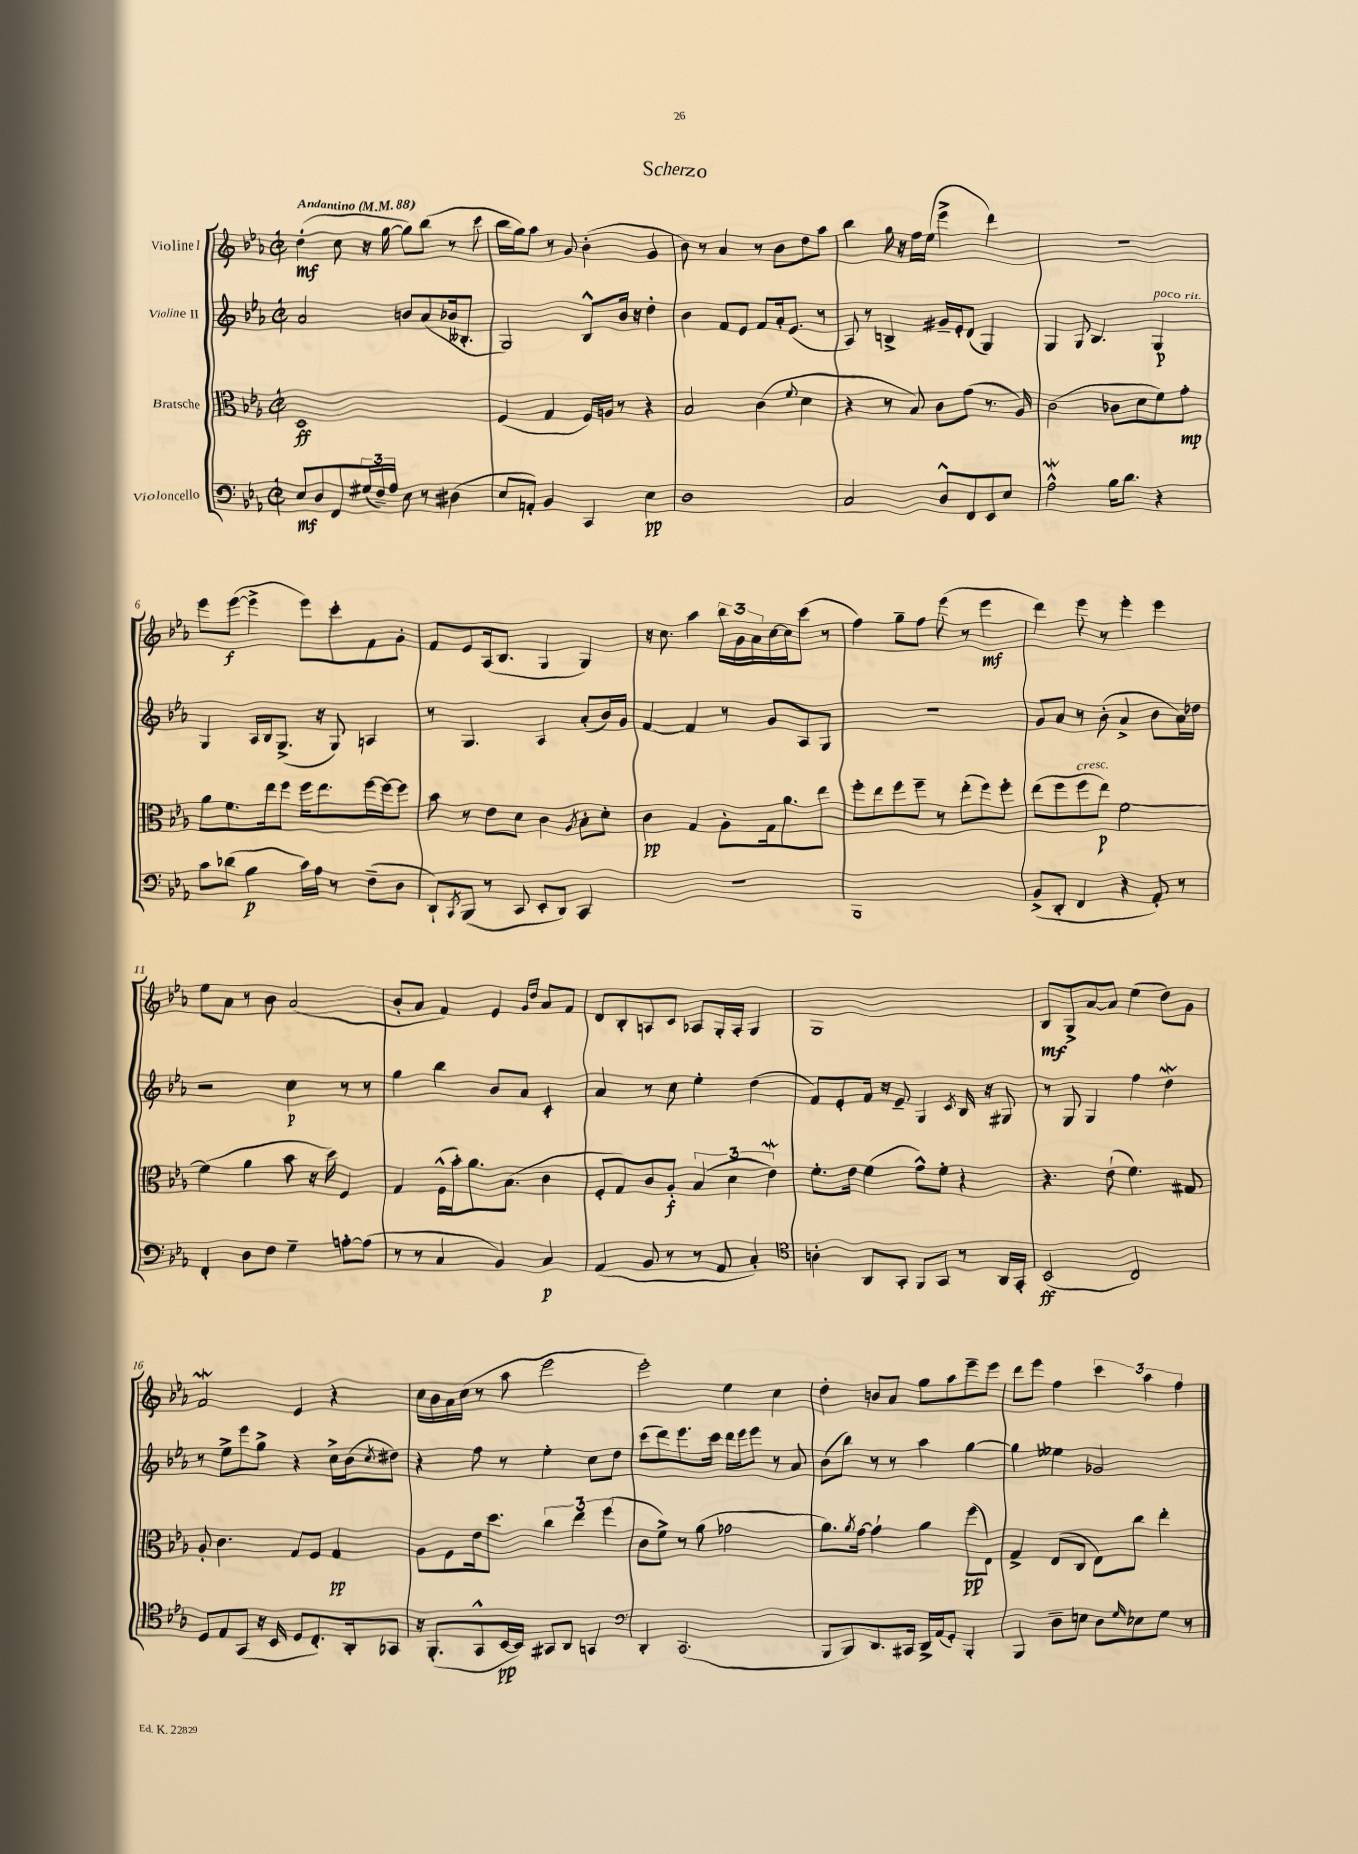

**kern	**dynam	**kern	**dynam	**kern	**dynam	**kern	**dynam
*part4	*part4	*part3	*part3	*part2	*part2	*part1	*part1
*staff4	*staff4	*staff3	*staff3	*staff2	*staff2	*staff1	*staff1
*I"Violoncello	*	*I"Bratsche	*	*I"Violine II	*	*I"Violine I	*
*clefF4	*	*clefC3	*	*clefG2	*	*clefG2	*
*k[b-e-a-]	*	*k[b-e-a-]	*	*k[b-e-a-]	*	*k[b-e-a-]	*
*M2/2	*	*M2/2	*	*M2/2	*	*M2/2	*
*met(c|)	*	*met(c|)	*	*met(c|)	*	*met(c|)	*
*MM88	*	*MM88	*	*MM88	*	*MM88	*
=1	=1	=1	=1	=1	=1	=1	=1
!	!	!	!	!	!	!LO:TX:a:B:t=Andantino	!
8E-/L	mf	1D	ff	2a-/	.	(4dd'\	mf
8D/	.	.	.	.	.	.	.
8FF/	.	.	.	.	.	8cc\	.
(24G#X/L	.	.	.	.	.	16r	.
24F~/)	.	.	.	.	.	.	.
.	.	.	.	.	.	[16gg\	.
24A-/JJ	.	.	.	.	.	.	.
8E-\	.	.	.	8bn/L	.	8gg\L])	.
8r	.	.	.	(8a-/	.	(8bb-\J	.
(4D#X\	.	.	.	16b-X/k	.	8r	.
.	.	.	.	8.B--X'/J	.	.	.
.	.	.	.	.	.	8ccc\	.
=2	=2	=2	=2	=2	=2	=2	=2
8E-/L	.	(4F/	.	2G/)	.	16bb-\LL	.
.	.	.	.	.	.	16gg\J)	.
8AAn'/J)	.	.	.	.	.	8aa-\J	.
4BB-/	.	4G/	.	.	.	8r	.
.	.	.	.	.	.	8g/	.
4CC/	.	16F/LL)	.	8B-^^/L	.	(4b-'\	.
.	.	16An/JJ	.	.	.	.	.
.	.	8r	.	16b-/Jk	.	.	.
.	.	.	.	16r	.	.	.
4E-\	pp	4r	.	4dd'\	.	4g/	.
=3	=3	=3	=3	=3	=3	=3	=3
1D	.	2B-/	.	4b-\	.	8b-\)	.
.	.	.	.	.	.	8r	.
.	.	.	.	8f/L	.	4a-/	.
.	.	.	.	8e-/J	.	.	.
.	.	(4c\	.	8f/L	.	8r	.
.	.	.	.	16a-'/k	.	8b-\L	.
.	.	.	.	(8.e-/J	.	.	.
.	.	8qqf/	.	.	.	.	.
.	.	4d\	.	.	.	8dd\	.
.	.	.	.	8r	.	8aa-\J	.
=4	=4	=4	=4	=4	=4	=4	=4
2C/	.	4r	.	8A-/)	.	4bb-\	.
.	.	.	.	8r	.	.	.
.	.	8r	.	4Bn^/	.	16gg\	.
.	.	.	.	.	.	16r	.
.	.	8B-/)	.	.	.	16ff\LL	.
.	.	.	.	.	.	(16ee-\JJ	.
8D^^/L	.	8c\L	.	16g#X~/LL	.	4eee-^\	.
.	.	.	.	16e-'/J	.	.	.
8FF/	.	(8g\J	.	(8d/J	.	.	.
8EE-/	.	8.r	.	4G/)	.	4ddd\)	.
8E-/J	.	.	.	.	.	.	.
.	.	16A-/)	.	.	.	.	.
=5	=5	=5	=5	=5	=5	=5	=5
2A-w^^\	.	(2c\	.	4G/	.	1r	.
.	.	.	.	8G/	.	.	.
.	.	.	.	4.B-/	.	.	.
16B-\KL	.	8c-X\L	.	.	.	.	.
8.d\J	.	.	.	.	.	.	.
.	.	8d\	.	.	.	.	.
!	!	!	!	!LO:TX:a:i:t=poco rit.	!	!	!
4r	.	8f\)	.	4G/	p	.	.
.	.	8g'\J	mp	.	.	.	.
!!LO:LB:g=z
=6	=6	=6	=6	=6	=6	=6	=6
8c\L	.	8a-\L	.	4G/	.	8eee-\L	.
(8d-X\J	.	8.f\	.	.	.	([8eee-\J	f
4B-\	p	.	.	16A-/LL	.	4eee-^\]	.
.	.	16ee-\k	.	16B-/J	.	.	.
.	.	8ff\J	.	(8.G^/J	.	.	.
16c\LL)	.	16ff\KL	.	.	.	8eee-\L)	.
16A-\JJ	.	8.ee-\	.	16r	.	.	.
8r	.	.	.	8G/)	.	8ccc'\	.
(8F~\L	.	[16ff\L	.	4An/	.	8f\	.
.	.	16ff\J_	.	.	.	.	.
8D\J	.	8ff\J]	.	.	.	8g'\J	.
=7	=7	=7	=7	=7	=7	=7	=7
8DD`/L)	.	8b-\	.	8r	.	8f/L	.
8qCC/	.	.	.	.	.	.	.
(8BBB-/J	.	8r	.	4.G/	.	8e-/	.
8r	.	8e-\L	.	.	.	(16A-/k	.
.	.	.	.	.	.	8.B-/J	.
8CC/	.	8d\J	.	.	.	.	.
8EE-'/L	.	4c\	.	4A-/	.	4G/	.
8DD/J)	.	.	.	.	.	.	.
.	.	8qA-/	.	.	.	.	.
4CC/	.	8B-'\L	.	(8a-'/L	.	4G/)	.
.	.	8d'\J	.	16b-/L)	.	.	.
.	.	.	.	16g/JJ	.	.	.
=8	=8	=8	=8	=8	=8	=8	=8
1r	.	4c\	pp	[4f/	.	16r	.
.	.	.	.	.	.	8.cc\	.
.	.	4G/	.	4f/]	.	4aa-\	.
.	.	8A-'\L	.	8r	.	24bb-\LL	.
.	.	.	.	.	.	24g\	.
.	.	.	.	.	.	24a-\	.
.	.	16G\k	.	8g/L	.	[16cc\	.
.	.	8.a-\	.	.	.	16cc\J]	.
.	.	.	.	8A-/	.	(8ccc\J	.
.	.	8ee-\J	.	8G/J	.	8r	.
=9	=9	=9	=9	=9	=9	=9	=9
1BBB-	.	8ff'\L	.	1r	.	4ff\)	.
.	.	8ee-\	.	.	.	.	.
.	.	8ff\	.	.	.	8gg~\L	.
.	.	8ff~\J	.	.	.	8ff\J	.
.	.	8r	.	.	.	(8eee-\	.
.	.	(8ee-'\L	.	.	.	8r	.
.	.	8ff\)	.	.	.	4eee-\	mf
.	.	8ff'\J	.	.	.	.	.
=10	=10	=10	=10	=10	=10	=10	=10
(8BB-^/L	.	(8ee-\L	.	8g/L	.	4ddd\)	.
8DD'/J	.	8ff\	.	8a-/J	.	.	.
!	!	!LO:TX:a:i:t=cresc.	!	!	!	!	!
4FF/	.	8ff\	.	8r	.	8eee-\	.
.	.	8ee-\J)	p	(8b-'\	.	8r	.
4r	.	[2f\	.	4a-^/	.	4eee-'\	.
8AA-'/)	.	.	.	8b-\L	.	4eee-\	.
8r	.	.	.	16a-\L)	.	.	.
.	.	.	.	16dd-X\JJ	.	.	.
!!LO:LB:g=z
=11	=11	=11	=11	=11	=11	=11	=11
4FF'/	.	(4f\]	.	2r	.	8ee-\L	.
.	.	.	.	.	.	8a-\J	.
8D\L	.	4a-\	.	.	.	8r	.
8F\J	.	.	.	.	.	8b-\	.
4G~\	.	8b-\	.	4cc\	p	(2a-/	.
.	.	16r	.	.	.	.	.
.	.	16dd\)	.	.	.	.	.
[8An'\L	.	4F/	.	8r	.	.	.
(8A\J]	.	.	.	8r	.	.	.
=12	=12	=12	=12	=12	=12	=12	=12
8r	.	4G/	.	4gg\	.	8b-'/L	.
8r	.	.	.	.	.	8a-/J	.
4C/	.	(16F^^\LL	.	4bb-\	.	4f/)	.
.	.	16b-'\J)	.	.	.	.	.
.	.	8.a-\	.	.	.	.	.
4BB-/)	.	.	.	8b-/L	.	4e-/	.
.	.	(8.B-\J	.	.	.	.	.
.	.	.	.	8a-/J	.	.	.
.	.	.	.	.	.	16qqg/LL	.
.	.	.	.	.	.	16qqdd/JJ	.
4C/	p	4c\	.	4c'/	.	8a-/L	.
.	.	.	.	.	.	8f/J	.
=13	=13	=13	=13	=13	=13	=13	=13
(4AA-/	.	8F'/L	.	4a-/	.	8d/L	.
.	.	8G/)	.	.	.	8B-'/	.
8BB-/	.	8c/	.	8r	.	8An/	.
8r	.	8A-'/J	f	8cc\	.	8c/J	.
8r	.	(6B-/	.	4ee-'\	.	8A-X/L	.
8AA-/	.	.	.	.	.	16G'/L	.
.	.	6d\	.	.	.	.	.
.	.	.	.	.	.	16A-'/JJ	.
4C'/)	.	.	.	(4dd\	.	4G/	.
.	.	6e-w\)	.	.	.	.	.
=14	=14	=14	=14	=14	=14	=14	=14
*clefC4	*	*	*	*	*	*	*
4An'\	.	8.f'\L	.	8f/L)	.	1G	.
.	.	.	.	8e-'/	.	.	.
.	.	16e-\Jk	.	.	.	.	.
8AA-/L	.	(4f\	.	16f/Jk	.	.	.
.	.	.	.	16r	.	.	.
8GG'/J	.	.	.	8e-~/	.	.	.
8FF/L	.	8g^^\L)	.	4G/	.	.	.
8GG/J	.	8f'\J	.	.	.	.	.
.	.	.	.	8qc/	.	.	.
8r	.	4r	.	16B-/	.	.	.
.	.	.	.	16r	.	.	.
16AA-/LL	.	.	.	8G#X/	.	.	.
16GG'/JJ	.	.	.	.	.	.	.
=15	=15	=15	=15	=15	=15	=15	=15
(2BB-/	ff	4.r	.	8r	.	8B-/L	mf
.	.	.	.	8G/	.	8G^/	.
.	.	.	.	4G/	.	[8a-/	.
.	.	(8e-`\	.	.	.	8a-/J]	.
2C/)	.	4.f\)	.	4ff\	.	(4ee-\	.
.	.	.	.	4ddW\	.	8dd\L)	.
.	.	8G#X/	.	.	.	8g\J	.
!!LO:LB:g=z
=16	=16	=16	=16	=16	=16	=16	=16
8D/L	.	8A-'/	.	8r	.	2fW/	.
8E-/	.	4.c\	.	8ee-^\L	.	.	.
(8GG/J	.	.	.	8eee-\	.	.	.
16r	.	.	.	8gg^\J	.	.	.
16BB-/	.	.	.	.	.	.	.
8D/L	.	8G/L	.	4r	.	4e-/	.
8.C'/)	.	8F/J	.	.	.	.	.
.	.	4G/	pp	16cc^\LL	.	4r	.
16AA-'/k	.	.	.	(16b-\J	.	.	.
.	.	.	.	8qcc/	.	.	.
8GG-X/J	.	.	.	8dd#X\J)	.	.	.
=17	=17	=17	=17	=17	=17	=17	=17
16r	.	8A-\L	.	4r	.	16cc\LL	.
(8.FF'/L	.	.	.	.	.	16b-\	.
.	.	8F\	.	.	.	16a-\	.
.	.	.	.	.	.	(16cc\JJ	.
8GG^^/	.	16e-\k	.	8ff\	.	8r	.
.	.	8.dd\J	.	.	.	.	.
[16BB-/L	pp	.	.	8r	.	8aa-\	.
16BB-/JJ])	.	.	.	.	.	.	.
8GG#X/L	.	6cc\	.	4ee-'\	.	2eee-\	.
8AA-/J	.	.	.	.	.	.	.
.	.	6ee-\	.	.	.	.	.
4GGn/	.	.	.	8cc\L	.	.	.
.	.	(6ff\	.	.	.	.	.
.	.	.	.	8dd\J	.	.	.
=18	=18	=18	=18	=18	=18	=18	=18
*clefF4	*	*	*	*	*	*	*
4DD'/	.	8c\L	.	(8ccc\L	.	2eee-'\)	.
.	.	8f^\J)	.	8ddd\)	.	.	.
(2.CC/	.	8r	.	8.eee-\	.	.	.
.	.	(8a-\	.	.	.	.	.
.	.	.	.	16ccc\Jk	.	.	.
.	.	2g-X\	.	16ddd\LL	.	4ee-\	.
.	.	.	.	16eee-\J	.	.	.
.	.	.	.	8eee-\J	.	.	.
.	.	.	.	8r	.	4cc\	.
.	.	.	.	8a-/	.	.	.
=19	=19	=19	=19	=19	=19	=19	=19
8BBB-/L	.	8.a-\L)	.	(8b-\L	.	4dd'\	.
8BBB-/)	.	.	.	8bb-\J)	.	.	.
.	.	8qa-/	.	.	.	.	.
.	.	[16g\Jk	.	.	.	.	.
8.DD/	.	4g`\]	.	8r	.	8bn/L	.
.	.	.	.	8r	.	8a-/J	.
16CC#X/Jk	.	.	.	.	.	.	.
16DD^/LL	.	4a-\	.	4aa-\	.	8gg\L	.
(16AA-/J	.	.	.	.	.	.	.
8GG'/J)	.	.	.	.	.	8aa-\	.
4BBB-'/	.	(8ff\L	pp	[4gg\	.	8eee-~\	.
.	.	8E-\J)	.	.	.	8eee-\J	.
=20	=20	=20	=20	=20	=20	=20	=20
4BBB-/	.	4G^/	.	4gg\]	.	8ddd\L	.
.	.	.	.	.	.	8eee-\J	.
8D~\L	.	(8E-/L	.	4ee--X\	.	4ff\	.
8En\J	.	8C/J	.	.	.	.	.
8D\L	.	8E-\L)	.	2g-X/	.	6ccc\	.
16qqG/	.	.	.	.	.	.	.
8E-X\	.	8cc\J	.	.	.	.	.
.	.	.	.	.	.	6aa-\	.
8G\J	.	4ee-'\	.	.	.	.	.
.	.	.	.	.	.	6ff\	.
8r	.	.	.	.	.	.	.
==	==	==	==	==	==	==	==
*-	*-	*-	*-	*-	*-	*-	*-
